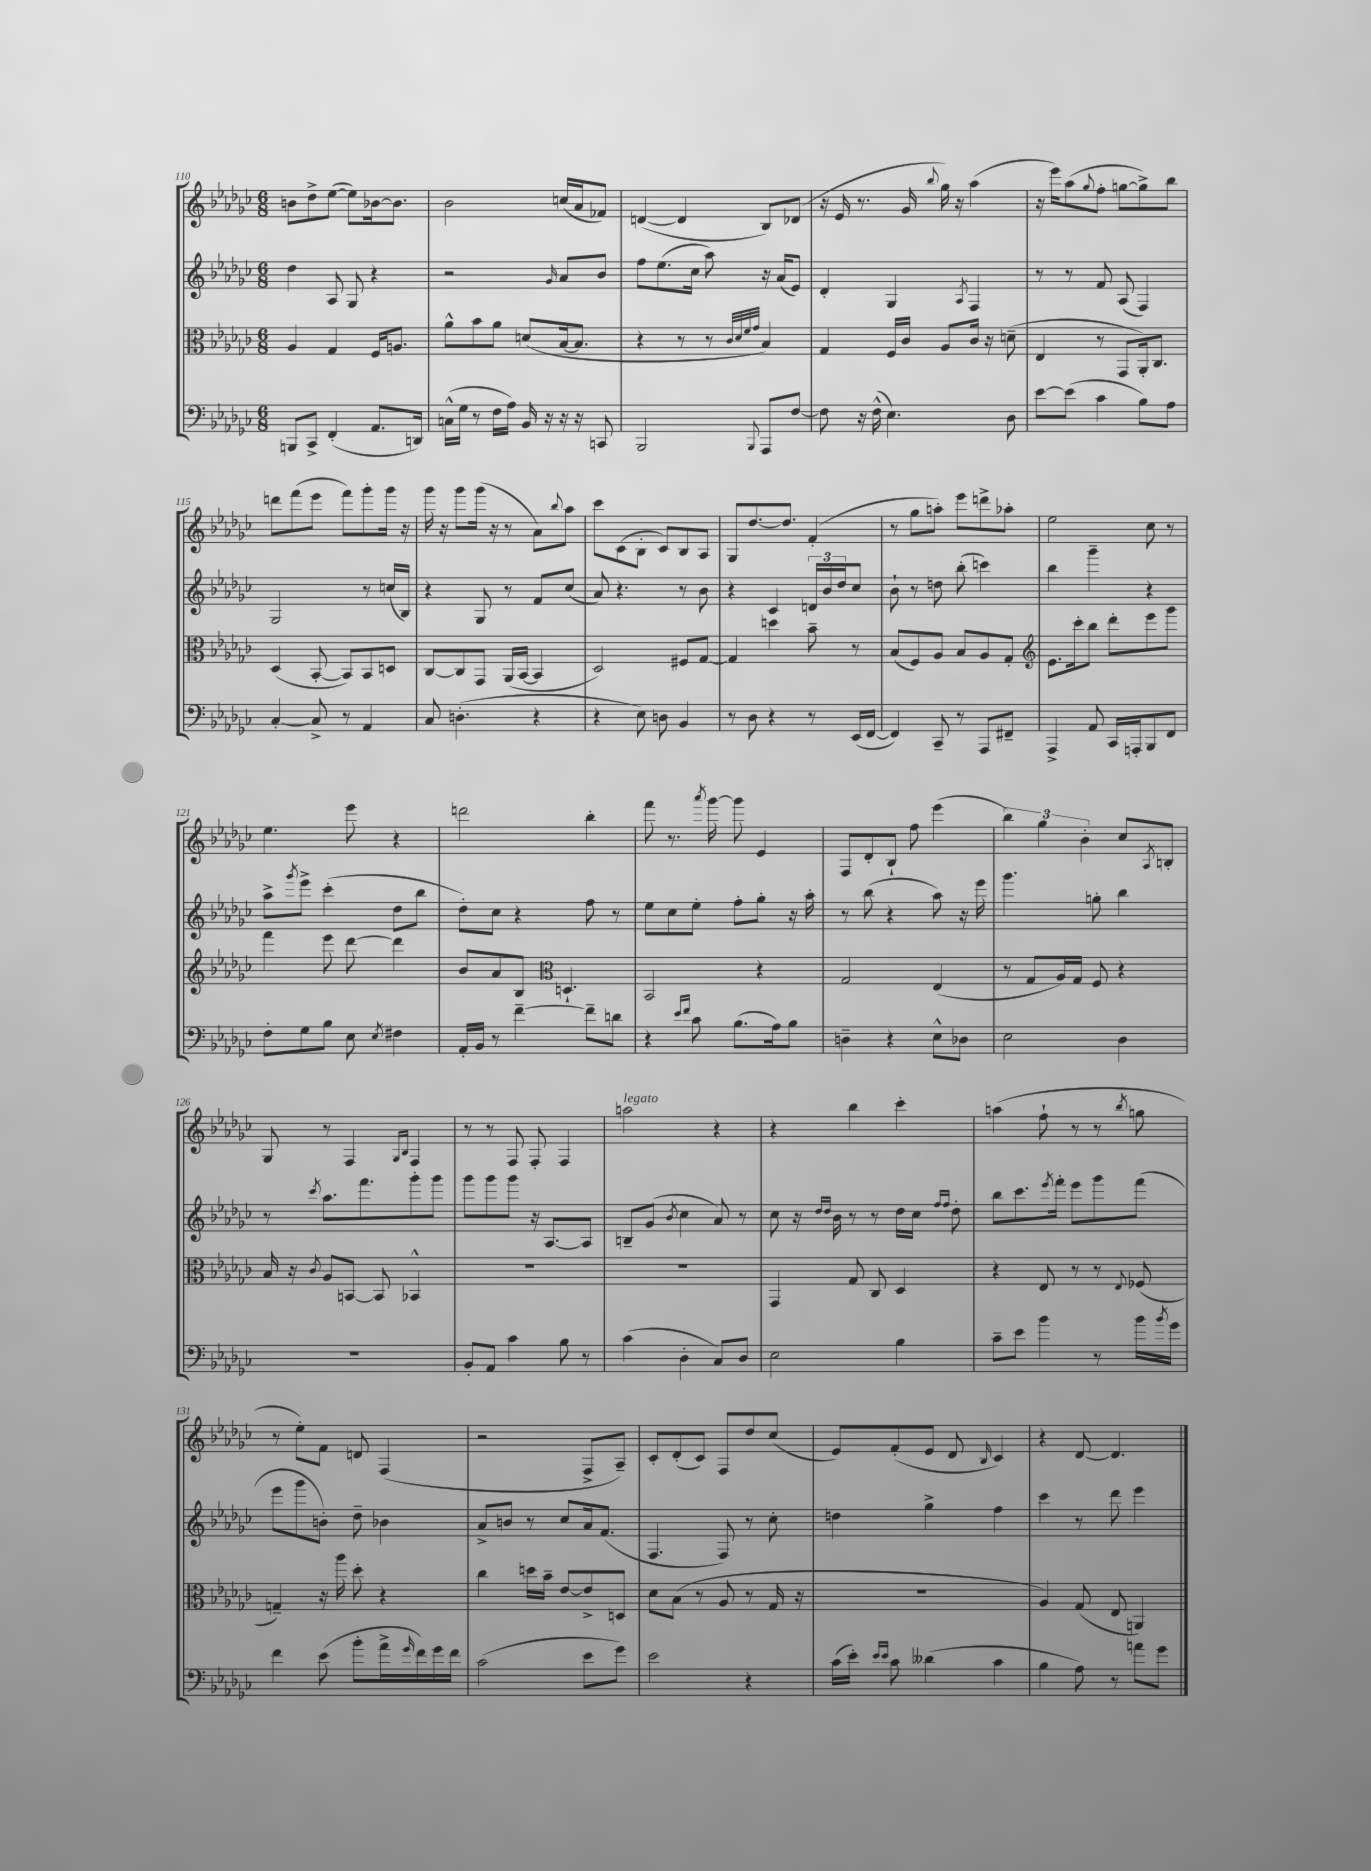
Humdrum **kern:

**kern	**kern	**kern	**kern
*staff4	*staff3	*staff2	*staff1
*clefF4	*clefC3	*clefG2	*clefG2
*k[b-e-a-d-g-c-]	*k[b-e-a-d-g-c-]	*k[b-e-a-d-g-c-]	*k[b-e-a-d-g-c-]
*M6/8	*M6/8	*M6/8	*M6/8
8BBB/L	4A-/	4dd-\	8b\L
8CC-^/J	.	.	8dd-^\
(4FF'/	4G-/	8A-/	([8ee-\J
.	.	8G-/	8ee-\]L)
8.AA-/L	16F/LK	4r	[16b-\k
.	8.A/J	.	8.b-\]J
16DD/Jk)	.	.	.
=	=	=	=
(16C^^\LL	8a-^^\L	2r	2b-\
16G-\JJ	.	.	.
8r	8b-\	.	.
16F\LL	8a-\J	.	.
16A-\JJ)	.	.	.
16BB-/	(8d/L	.	.
16r	.	.	.
.	.	16qqg-/	.
16r	[16B-/k	8a-/L	(16cc/LL
16r	8.B-/]J	.	16a-/J
8CC/	.	8b-/J	8f-/J)
=	=	=	=
2BBB-/	4r	8ff\L	([4d/
.	.	(8.ee-\	.
.	8r	.	4d/]
.	.	16cc-\Jk	.
.	8r	8aa-\)	.
.	32qqc-/LLL	.	.
.	32qqd-/	.	.
.	32qqf/	.	.
8qqBBB-/	32qqg-/JJJ	.	.
8AAA-/L	4B-/)	16r	8B-/L)
.	.	(16a-/LK	.
[8F/J	.	8e-/J)	(8d-/J
=	=	=	=
8F\]	4G-/	4d-'/	16r
.	.	.	16e-/
16r	.	.	8.r
(16F^^\	.	.	.
4.E-\)	16F/LL	4G-/	.
.	16c-/JJ	.	16g-/
.	.	.	8qqbb-/
.	8A-/L	.	16gg-\)
.	.	.	16r
.	.	8qA-/	.
.	16c-/Jk	4F/	(4aa-\
.	16r	.	.
8D-\	(8d~\	.	.
=	=	=	=
[8e-\L	4E-/	8r	16r
.	.	.	16eee-\LK)
(8e-\]J	.	8r	(8aa-\
.	.	.	8qqgg-/
4c-\	8r	8f/	8ff'\J
.	8GG-/L	(8A-/	[8gg\L
8B-\L)	16AA-'/k)	4F/)	8gg^\])
.	8.C-/J	.	.
8A-\J	.	.	8bb-\J
=	=	=	=
[4C-'/	(4D-/	2G-/	8ddd\L
.	.	.	(8fff\
8C-^/]	[8BB-'/	.	8eee-\J
8r	8BB-/]L)	.	8fff\L)
4AA-/	8BB-/	8r	8ggg-'\
.	8D/J	(16cc/LL	16ggg-\Jk
.	.	16B-/JJ)	16r
=	=	=	=
8C-/	[8C-/L	4r	16ggg-\
.	.	.	16r
(4.D'\	8C-/]	.	8ggg-\L
.	8GG-/J	8G-/	(16ggg-\Jk
.	.	.	16r
.	(16AA-/LL	8r	8r
.	[16BB-/JJ	.	.
4r	4BB-/]	8f/L	8a-\L)
.	.	.	8qqbb-/
.	.	(8cc-/J	8aa-\J
=	=	=	=
4r	2D-/)	8a-/)	8ccc-\L
.	.	4.r	(8c-\
8E-\)	.	.	8B-'\J
8D\	.	.	8c-/L)
4BB-/	8F#/L	8r	8B-/
.	[8G-/J	8b-\	8A-/J
=	=	=	=
8r	4G-/]	4r	8G-/L
8D-\	.	.	[8.dd-/
4r	4dd\	4c-/	.
.	.	.	8.dd-/]J
8r	8b-~\	24d/LL	(4f'/
.	.	24b-/	.
.	.	24dd-/J	.
(16EE-/LL	8r	8cc-/J	.
[16FF/JJ	.	.	.
=	=	=	=
4FF/])	(8B-/L	8b-`\	8r
.	8F/)	8r	8gg-\L
8CC-~/	8A-/J	8dd\	8aa'\J)
8r	8B-/L	(8bb-'\	8eee-\L
8AAA-/L	8A-/	4ccc\)	8ddd^\
8FF#~/J	8G-'/J	.	8aa-'\J
=	=	=	=
*	*clefG2	*	*
4AAA-^/	8.e-\L	4bb-\	2ee-\
.	16ccc-'\k	.	.
8AA-/	8bb-\J	4ggg-~\	.
16CC-/LL	8ddd-'\L	.	.
16AAA'/J	.	.	.
8BBB-/	8eee-\	4r	8cc-\
8FF/J	8ggg-\J	.	8r
=	=	=	=
8F'\L	4fff\	8aa-^\L	4.ee-\
.	.	8qggg-/	.
8G-\	.	8eee-^\J	.
8B-\J	8eee-\	(4ccc-'\	.
8E-\	[8ddd-\	.	8eee-\
8qE-/	.	.	.
4F#\	4ddd-\]	8dd-\L	4r
.	.	8bb-\J	.
=	=	=	=
16AA-'/LL	8b-/L	8dd-'\L)	2ddd\
16BB-/JJ	.	.	.
8r	8a-/	8cc-\J	.
[4f~\	8B-/J	4r	.
*	*clefC3	*	*
.	4.D`/	.	.
8f~\]L	.	8ff\	4bb-'\
8d\J	.	8r	.
=	=	=	=
4r	2BB-/	8ee-\L	8fff\
.	.	8cc-\	8.r
16qqe-/LL	.	.	.
16qqf/JJ	.	.	.
8c-\	.	8ee-'\J	.
.	.	.	8qaaa-/
.	.	.	[16ggg-\
(8.B-\L	.	8ff'\L	8ggg-\]
.	4r	8gg-'\J	4e-/
16A-\k)	.	.	.
8B-\J	.	16r	.
.	.	16aa-'\	.
=	=	=	=
4D~\	2G-/	8r	8F/L
.	.	(8bb-\	8d-'/
4r	.	4r	8B-`/J
.	.	.	8ff\
8E-^^\L	(4E-/	8aa-\)	(4eee-\
8D-\J	.	16r	.
.	.	16eee-\	.
=	=	=	=
2E-\	8r	4.ggg-\	6bb-\)
.	8G-/L	.	.
.	.	.	6gg-\
.	16A-/L)	.	.
.	16G-/JJ	.	.
.	.	.	6b-'\
.	8F/	8gg'\	.
4D-\	4r	4bb-\	8cc-/L
.	.	.	8qA-/
.	.	.	8B'/J
=	=	=	=
2.r	16B-/	8r	8G-/
.	16r	.	.
.	8qc-/	8qccc-/	.
.	8A-/L	8.aa-\L	8r
.	[8BB/J	.	4F/
.	.	8.fff\	.
.	8BB/]	.	.
.	.	.	16qqG-/LL
.	.	.	16qqB-/JJ
.	4BB-^^/	8ggg-'\	4F/
.	.	8ggg-\J	.
=	=	=	=
8BB-'/L	2.r	8ggg-\L	8r
8AA-/J	.	8ggg-\	8r
4c-\	.	8ggg-\J	8F/
.	.	16r	8F'/
.	.	[8.A-/L	.
8B-\	.	.	4F/
8r	.	8A-/]J	.
=	=	=	=
(4c-\	2.r	8B~/L	2aa\
.	.	(8g-/J	.
.	.	8qb-/	.
4D-'\	.	4cc-\	.
8C-/L)	.	8a-/)	4r
8D-/J	.	8r	.
=	=	=	=
2E-\	4GG-/	8cc-\	4r
.	.	16r	.
.	.	16qqdd-/LL	.
.	.	16qqdd-/JJ	.
.	.	16b-\	.
.	8G-/	8r	4bb-\
.	8C-/	8r	.
4B-\	4D-/	16dd-\LL	4ccc-'\
.	.	16cc-\JJ	.
.	.	16qqff/LL	.
.	.	16qqff/JJ	.
.	.	8dd-'\	.
=	=	=	=
8c-~\L	4r	8bb-\L	(4aa\
8e-\J	.	8.ccc-\	.
4b-\	8E-/	.	8ff`\
.	.	8qeee-/	.
.	.	16fff'\Jk	.
.	8r	8eee-\L	8r
8r	8r	8ggg-\	8r
.	8qqE-/	.	8qbb-/
16b-\LL	(8F-/	(8fff\J	8gg\
8qb-/	.	.	.
16g-\JJ	.	.	.
=	=	=	=
4f\	4G~/)	8eee-\L	8r
.	.	8ggg-\	8ee-'\L)
(8e-\	16r	8b'\J)	8f\J
.	16aa-\	.	.
8b-'\L	8dd-'\	8dd-~\	8d/
16a-^\L	4r	4b-\	(4F/
16qqg-/	.	.	.
16f\)	.	.	.
16g-\	.	.	.
16f\JJ	.	.	.
=	=	=	=
(2c-\	4cc-\	8a-^/L	2r
.	.	8b/J	.
.	16dd\LL	8r	.
.	16b-~\JJ	.	.
.	[8e-/L	8cc-/L	.
8e-\L	8e-^/]	16a-/k	8F^/L
.	.	(8.f/J	.
8g-\J)	8D/J	.	8A-~/J)
=	=	=	=
2e-\	8d-\L	4.F/	8c-'/L
.	(8B-\J	.	(8d-'/
.	8r	.	8c-/J)
.	8A-/	8F/)	8F/L
4r	8r	8r	8dd-/
.	16G-/	8cc-'\	(8cc-/J
.	16r	.	.
=	=	=	=
(16c-\LL	2.r	4dd\	8e-/L)
16e-'\JJ)	.	.	.
16qqe-/LL	.	.	.
16qqe-/JJ	.	.	.
8c-\	.	.	(8f'/
(4d--\	.	4gg-^\	8e-/J
.	.	.	8d-/
.	.	.	16qqB-/
4c-\	.	4ff\	4c-/)
=	=	=	=
4B-\	4A-/)	4ccc-\	4r
8A-\)	(8G-/	8r	[8d-/
8r	8E-/	8ddd-\	4.d-/]
8a\L	4AA/)	4eee-\	.
8g-\J	.	.	.
==	==	==	==
*-	*-	*-	*-
